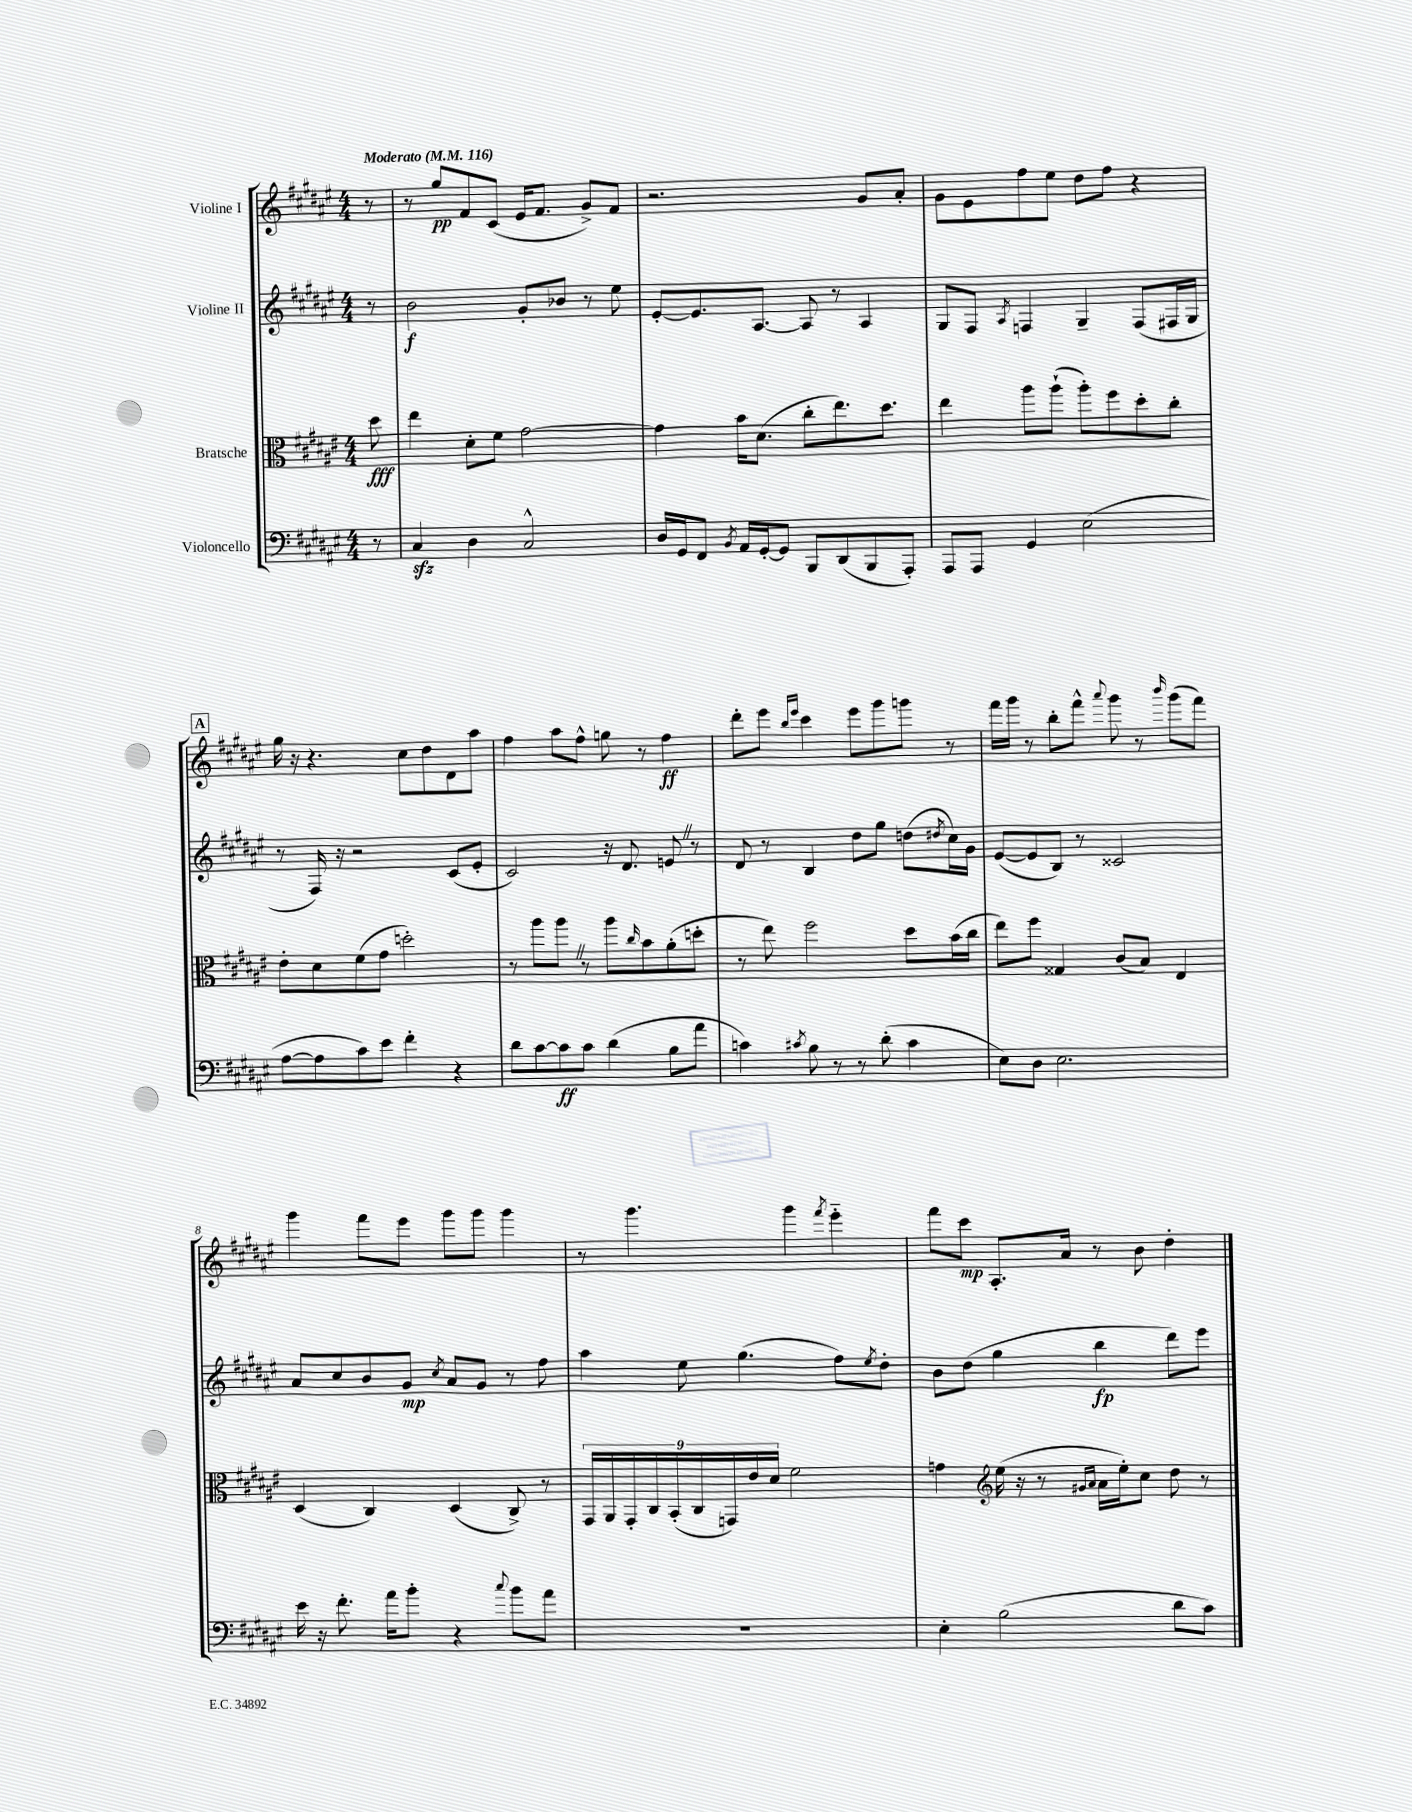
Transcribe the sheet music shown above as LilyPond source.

<<
\new StaffGroup <<
\new Staff = "s0" \with { instrumentName = "Violine I" } {
    \clef treble \key fis \major \numericTimeSignature \time 4/4 \partial 8 \tempo "Moderato" 4 = 116
    r8 |
    r8 gis''8\pp fis'8 cis'8( eis'16 fis'8. gis'8->) fis'8 |
    r2. gis'8 ais'8-. |
    gis'8 eis'8 fis''8 eis''8 dis''8 fis''8 r4 |
    \mark \markup { \box "A" } gis''16 r16 r4. cis''8 dis''8 dis'8 ais''8 |
    fis''4 ais''8 fis''8-^ g''8 r8 fis''4\ff |
    dis'''8-. eis'''8 \grace { b''16 eis'''16 } cis'''4 eis'''8 gis'''8 g'''8 r8 |
    fis'''16 gis'''16 r8 b''8-. fis'''8-^ \appoggiatura { ais'''8 } gis'''8 r8 \grace { b'''16 } gis'''8( fis'''8) |
    gis'''4 fis'''8 eis'''8 gis'''8 gis'''8 gis'''4 |
    r8 gis'''4. gis'''4 \acciaccatura { fis'''8 } eis'''4-_ |
    fis'''8 cis'''8\mp ais8.-. ais'16 r8 b'8 dis''4-. \bar "|." |
}
\new Staff = "s1" \with { instrumentName = "Violine II" } {
    \clef treble \key fis \major \numericTimeSignature \time 4/4 \partial 8
    r8 |
    b'2\f gis'8-. bes'8 r8 eis''8 |
    eis'8~-. eis'8. ais8.~ ais8 r8 ais4 |
    gis8 fis8 \acciaccatura { ais8 } f4 gis4-- f8( fis16 gis16 |
    \mark \markup { \box "A" } r8 fis16) r16 r2 cis'8( eis'8-. |
    cis'2) r16 dis'8. e'8 \once \override BreathingSign.text = \markup { \musicglyph "scripts.caesura.straight" } \breathe r8 |
    dis'8 r8 b4 dis''8 gis''8 d''8( \acciaccatura { dis''8 } cis''16) gis'16 |
    eis'8~( eis'8 b8) r8 cisis'2 |
    ais'8 cis''8 b'8 gis'8\mp \acciaccatura { cis''8 } ais'8 gis'8 r8 fis''8 |
    ais''4 eis''8 gis''4.( fis''8) \acciaccatura { eis''8 } dis''8-. |
    b'8 dis''8( gis''4 b''4\fp dis'''8) eis'''8 \bar "|." |
}
\new Staff = "s2" \with { instrumentName = "Bratsche" } {
    \clef alto \key fis \major \numericTimeSignature \time 4/4 \partial 8
    dis''8\fff |
    eis''4 dis'8-. fis'8 gis'2~ |
    gis'4 b'16 dis'8.( cis''8-. eis''8.) dis''8. |
    eis''4 ais''8 ais''8-!( ais''8-.) fis''8 dis''8-. cis''8-. |
    \mark \markup { \box "A" } eis'8-. dis'8 fis'8( gis'8 d''2-.) |
    r8 ais''8 ais''8 \once \override BreathingSign.text = \markup { \musicglyph "scripts.caesura.straight" } \breathe r8 ais''8 \grace { cis''16 } b'8 ais'8-.( d''8-. |
    r8 eis''8) fis''2 dis''8 b'16( cis''16 |
    eis''8) fis''8 gisis4 cis'8( b8) eis4 |
    dis4( cis4) dis4( cis8->) r8 |
    \tuplet 9/8 { gis,16 ais,16 gis,16-. cis16 b,16-.( cis16 g,16) eis'16 dis'16 } fis'2 |
    g'4 \clef treble eis''16( r16 r8 \grace { gis'16 ais'16 } ais'16 eis''16-.) cis''8 dis''8 r8 \bar "|." |
}
\new Staff = "s3" \with { instrumentName = "Violoncello" } {
    \clef bass \key fis \major \numericTimeSignature \time 4/4 \partial 8
    r8 |
    cis4\sfz dis4 cis2-^ |
    dis16 gis,16 fis,8 \acciaccatura { b,8 } ais,16 gis,16~-. gis,8 b,,8 dis,8( b,,8 ais,,8-.) |
    ais,,8 ais,,8 gis,4 eis2( |
    \mark \markup { \box "A" } ais8~ ais8 cis'8) eis'8 fis'4-. r4 |
    dis'8 cis'8~ cis'8\ff cis'8 dis'4( b8 ais'8 |
    c'4) \acciaccatura { cis'8 } b8 r8 r8 dis'8-.( cis'4 |
    eis8) dis8 eis2. |
    eis'16 r16 fis'8.-. ais'16 b'8-. r4 \appoggiatura { cis''8 } b'8 ais'8 |
    R1 |
    eis4-. b2( dis'8 cis'8) \bar "|." |
}
>>
>>
